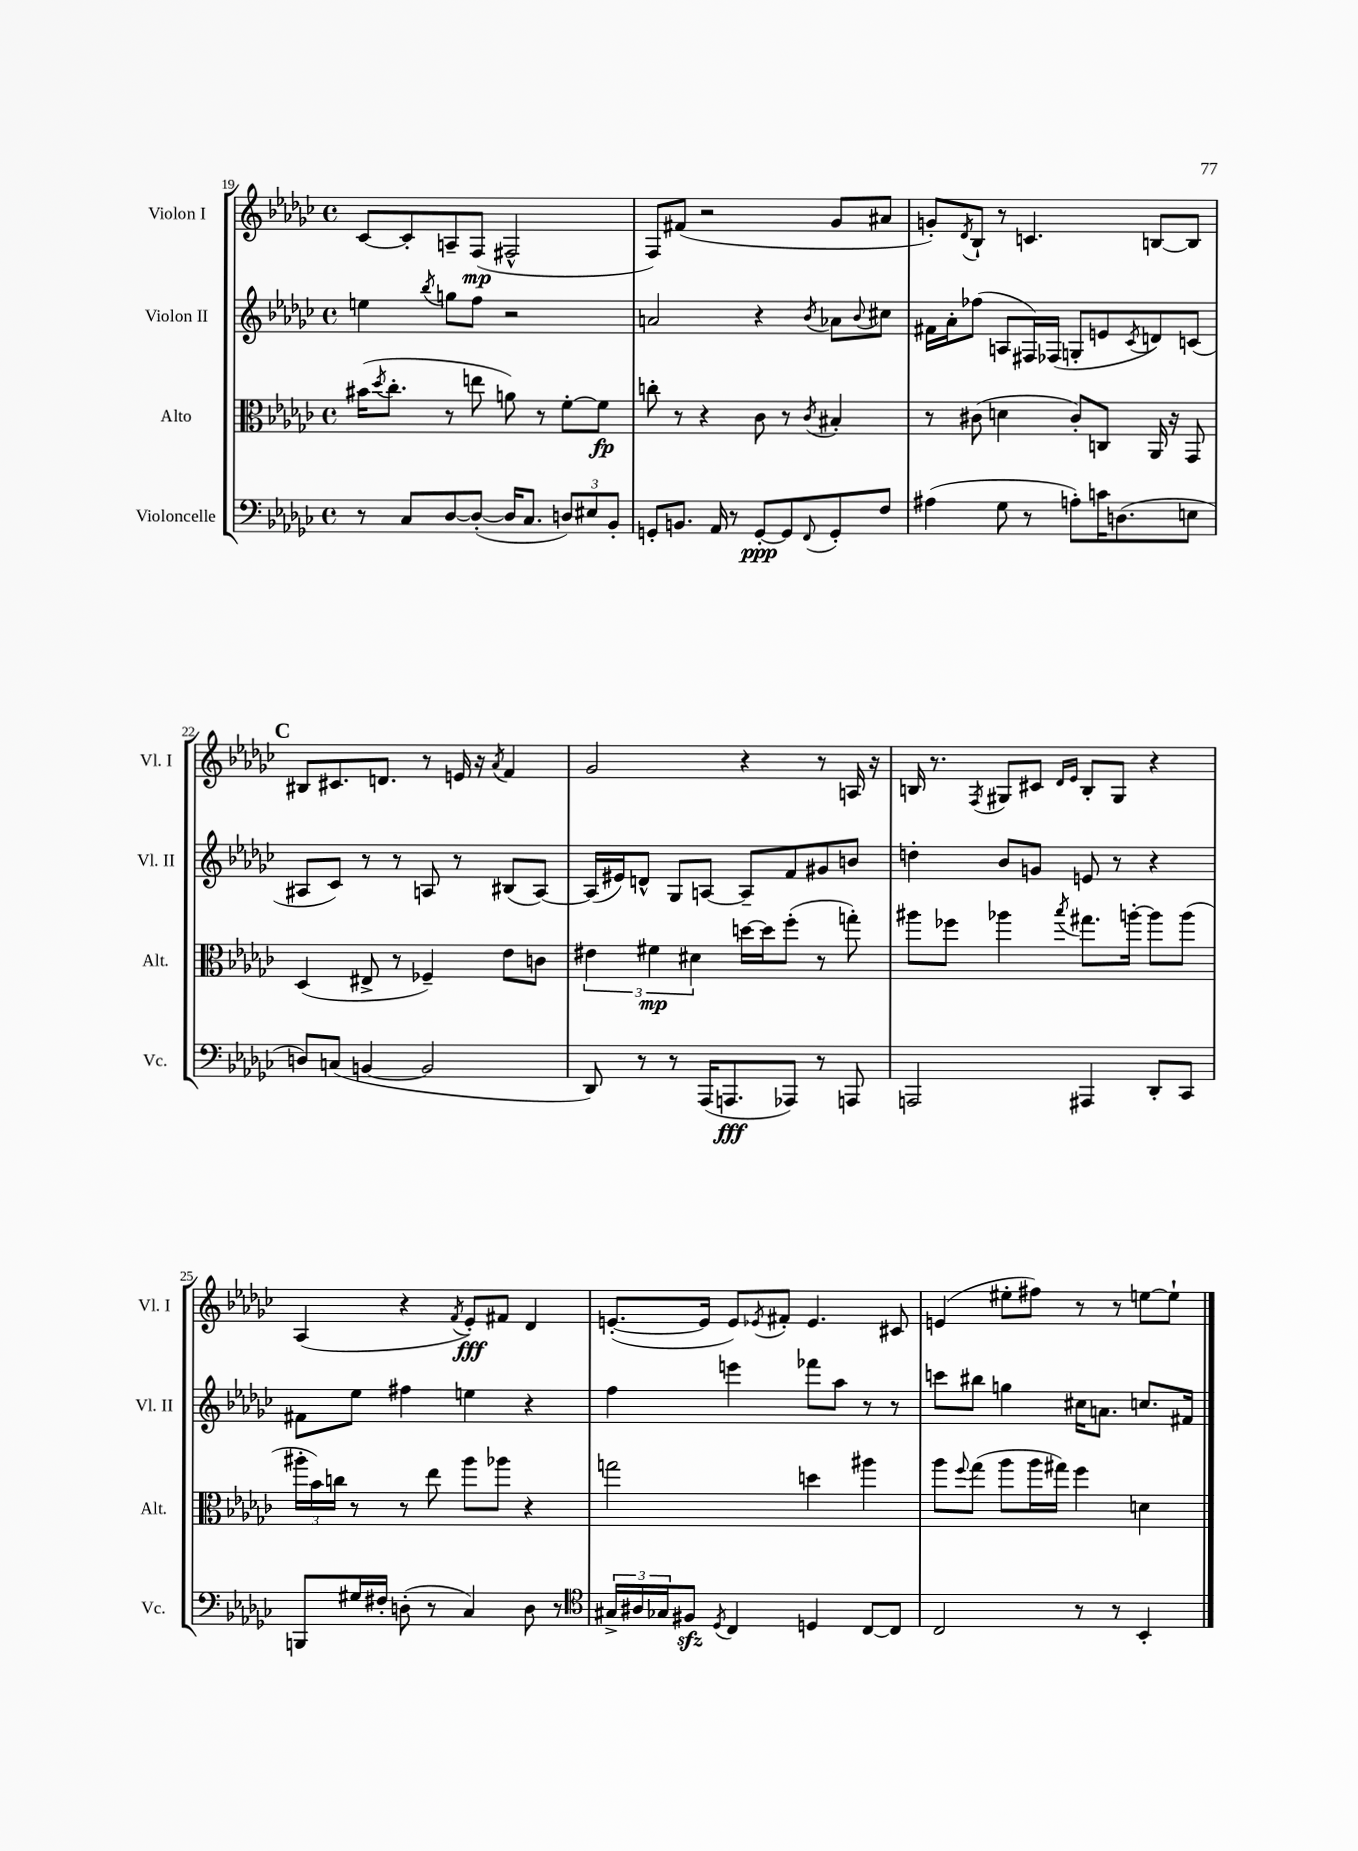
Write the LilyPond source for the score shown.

<<
\new StaffGroup <<
\new Staff = "s0" \with { instrumentName = "Violon I" shortInstrumentName = "Vl. I" } {
    \clef treble \key ges \major \defaultTimeSignature \time 4/4
    ces'8~ ces'8-. a8-- f8\mp( fis2-^ |
    f8) fis'8( r2 ges'8 ais'8 |
    g'8-.) \acciaccatura { des'8 } bes8-! r8 c'4. b8~ b8 |
    \mark \markup { \bold "C" } bis8 cis'8. d'8. r8 e'16 r16 \acciaccatura { aes'8 } f'4 |
    ges'2 r4 r8 a16 r16 |
    b16 r8. \acciaccatura { f8 } gis8 cis'8 \grace { des'16 ees'16 } b8-. gis8 r4 |
    aes4( r4 \acciaccatura { f'8 } ees'8-.\fff) fis'8 des'4 |
    e'8.~-.( e'16 e'8) \acciaccatura { ees'8 } fis'8-. ees'4. cis'8 |
    e'4( eis''8-. fis''8) r8 r8 e''8~ e''8-! \bar "|." |
}
\new Staff = "s1" \with { instrumentName = "Violon II" shortInstrumentName = "Vl. II" } {
    \clef treble \key ges \major \defaultTimeSignature \time 4/4
    e''4 \acciaccatura { bes''8 } g''8 f''8 r2 |
    a'2 r4 \acciaccatura { bes'8 } aes'8 \appoggiatura { bes'8 } cis''8 |
    fis'16 aes'16-. fes''8( a8 fis16) fes16( g8-. e'8 \acciaccatura { ces'8 } d'8) c'8( |
    \mark \markup { \bold "C" } ais8 ces'8) r8 r8 a8 r8 bis8( a8~) |
    a16( eis'16) d'8-^ ges8 a8~ a8-- f'8 gis'8 b'8 |
    d''4-. bes'8 g'8 e'8 r8 r4 |
    fis'8 ees''8 fis''4 e''4 r4 |
    f''4 e'''4 fes'''8 aes''8 r8 r8 |
    c'''8 bis''8 g''4 cis''16 a'8. c''8. fis'16 \bar "|." |
}
\new Staff = "s2" \with { instrumentName = "Alto" shortInstrumentName = "Alt." } {
    \clef alto \key ges \major \defaultTimeSignature \time 4/4
    bis'16( \acciaccatura { des''8 } ces''8.-. r8 e''8 a'8) r8 f'8~-. f'8\fp |
    c''8-. r8 r4 ces'8 r8 \acciaccatura { ces'8 } bis4-. |
    r8 cis'8( d'4 cis'8-.) c8 aes,16 r16 ges,8 |
    \mark \markup { \bold "C" } des4( eis8-> r8 fes4--) ees'8 c'8 |
    \tuplet 3/2 { eis'4 fis'4\mp dis'4 } d''16~ d''16 f''8-.( r8 g''8-.) |
    ais''8 fes''8 aes''4 \acciaccatura { bes''8 } gis''8. a''16~-. a''8 a''8( |
    \tuplet 3/2 { ais''16-. bes'16) c''16 } r8 r8 ees''8 ais''8 aes''8 r4 |
    g''2 d''4 ais''4 |
    aes''8 \appoggiatura { f''8 } ges''8( aes''8 aes''16 gis''16) f''4 d'4 \bar "|." |
}
\new Staff = "s3" \with { instrumentName = "Violoncelle" shortInstrumentName = "Vc." } {
    \clef bass \key ges \major \defaultTimeSignature \time 4/4
    r8 ces8 des8~ des8~-.( des16 ces8. \tuplet 3/2 { d8) eis8 bes,8-. } |
    g,8-. b,8. aes,16 r8 g,8~-.\ppp g,8 \appoggiatura { f,8 } g,8-. f8 |
    ais4( ges8 r8 a8-.) c'16 d8.( e8 |
    \mark \markup { \bold "C" } d8) c8( b,4~ b,2 |
    des,8) r8 r8 aes,,16( a,,8.\fff aes,,8) r8 a,,8 |
    a,,2 ais,,4 des,8-. ces,8 |
    b,,8 gis16 fis16-. d8-.( r8 ces4) d8 r8 |
    \clef tenor \tuplet 3/2 { gis16-> ais16 ges16 } fis8\sfz \acciaccatura { des8 } ces4 d4 ces8~ ces8 |
    ces2 r8 r8 bes,4-. \bar "|." |
}
>>
>>
\layout { \context { \Score currentBarNumber = #19 } }
